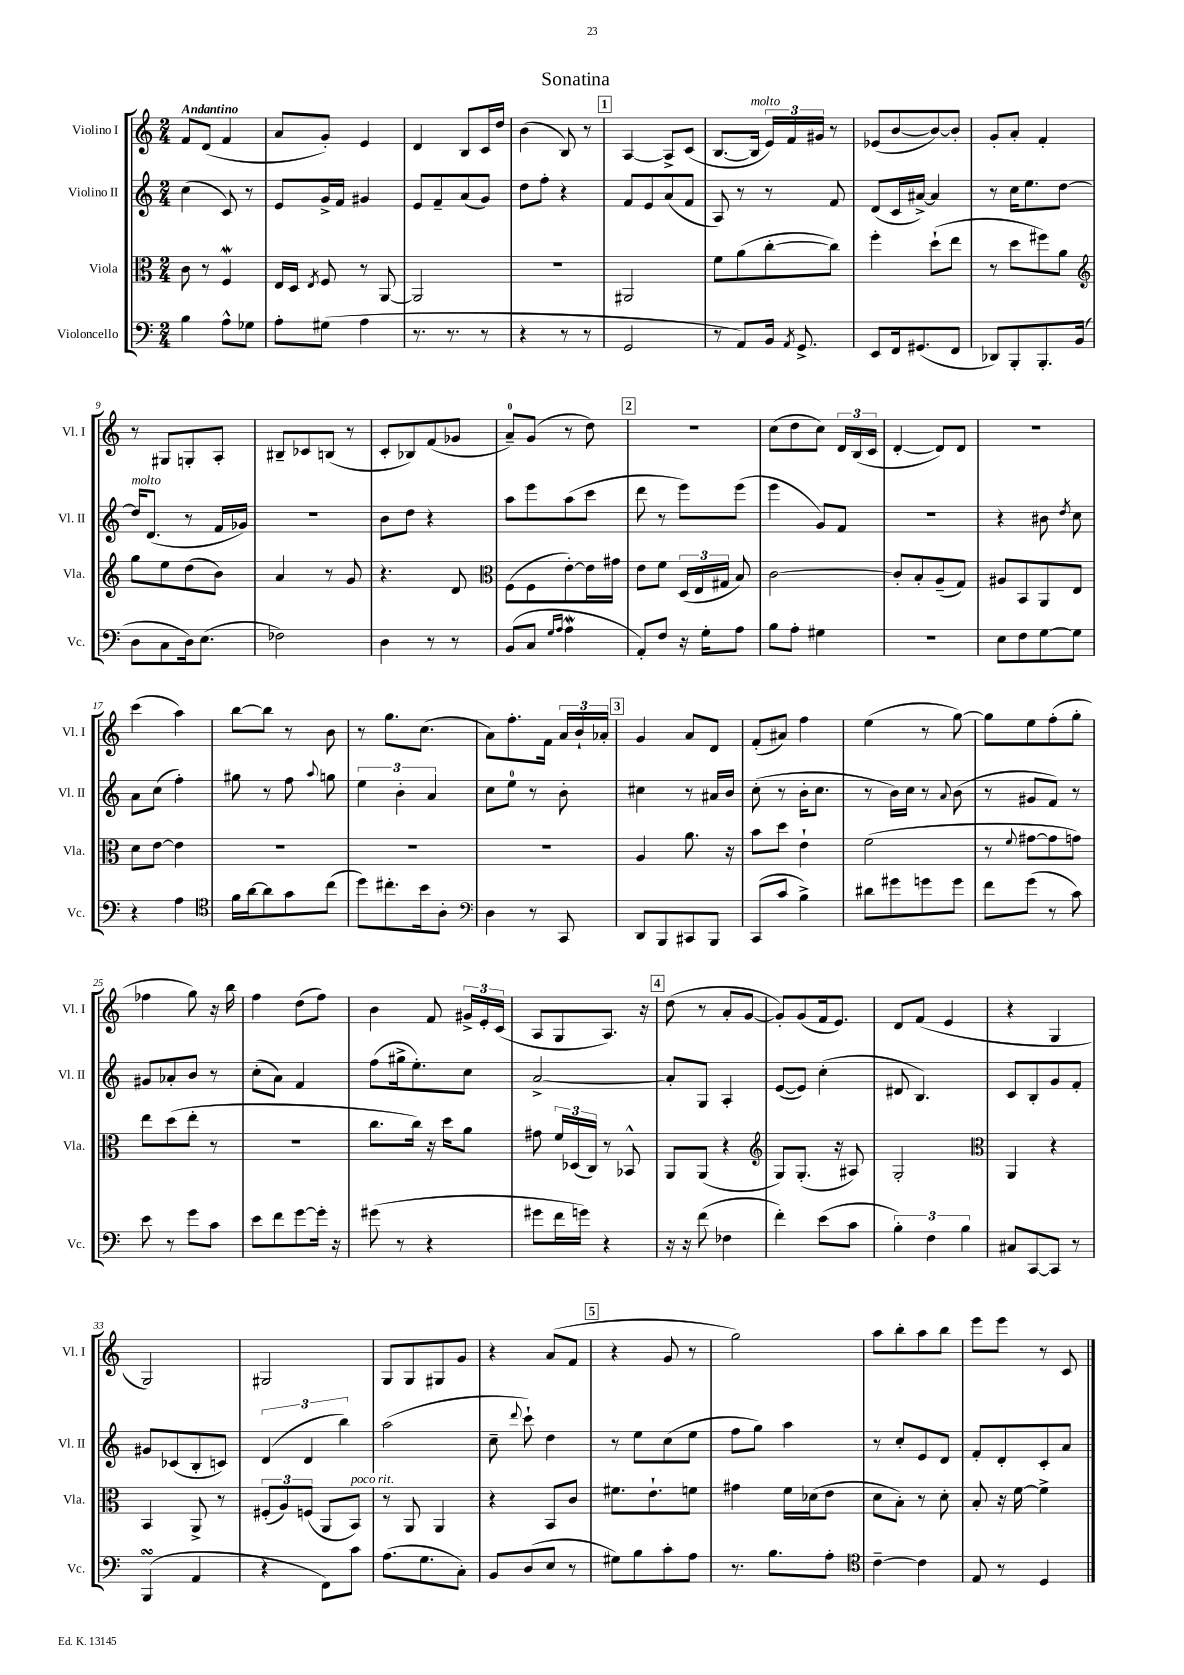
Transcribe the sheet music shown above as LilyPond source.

\header { title = "Sonatina" }
<<
\new StaffGroup <<
\new Staff = "s0" \with { instrumentName = "Violino I" shortInstrumentName = "Vl. I" } {
    \clef treble \key c \major \numericTimeSignature \time 2/4 \tempo "Andantino"
    \autoBeamOff f'8[ d'8]( f'4 |
    a'8[ g'8]-.) e'4 |
    d'4 b8[ c'16 d''16] |
    b'4( b8) r8 |
    \mark \markup { \box "1" } a4~ a8[-> c'8]( |
    b8.[~ b16]^\markup { \italic "molto" } \tuplet 3/2 { e'16[) f'16 gis'16] } r8 |
    ees'8[( b'8~ b'8~) b'8]-. |
    g'8[-. a'8]-. f'4-. |
    r8 gis8[ g8-. a8]-. |
    bis8[-- ces'8 b8]( r8 |
    c'8[-. bes8) f'8( ges'8] |
    a'8[-0--) g'8]( r8 d''8) |
    \mark \markup { \box "2" } R2 |
    c''8[( d''8 c''8]) \tuplet 3/2 { d'16[ b16( c'16] } |
    d'4~-. d'8[) d'8] |
    r2 |
    c'''4( a''4) |
    b''8[~ b''8] r8 b'8 |
    r8 g''8.[ c''8.]( |
    a'8[) f''8.-. f'16] \tuplet 3/2 { a'16[ b'16-! aes'16]-. } |
    \mark \markup { \box "3" } g'4 a'8[ d'8] |
    f'8[-.( ais'8]) f''4 |
    e''4( r8 g''8~) |
    g''8[ e''8 f''8-.( g''8]-. |
    fes''4 g''8) r16 b''16 |
    f''4 d''8[( f''8]) |
    b'4 f'8 \tuplet 3/2 { gis'16[-> e'16-. c'16]( } |
    a8[ g8 a8.]) r16 |
    \mark \markup { \box "4" } d''8( r8 a'8[-. g'8]~ |
    g'8[-.) g'8( f'16 e'8.]) |
    d'8[ f'8]( e'4 |
    r4 g4 |
    g2) |
    gis2 |
    g8[ g8 gis8 g'8] |
    r4 a'8[( f'8] |
    \mark \markup { \box "5" } r4 g'8 r8 |
    g''2) |
    a''8[ b''8-. a''8 b''8] |
    e'''8[ e'''8] r8 c'8 \bar "|." |
}
\new Staff = "s1" \with { instrumentName = "Violino II" shortInstrumentName = "Vl. II" } {
    \clef treble \key c \major \numericTimeSignature \time 2/4
    \autoBeamOff c''4( c'8) r8 |
    e'8[ g'16-> f'16] gis'4 |
    e'8[ f'8-- a'8( g'8]) |
    d''8[ f''8]-. r4 |
    \mark \markup { \box "1" } f'8[ e'8 a'8( f'8] |
    a8) r8 r8 f'8 |
    d'8[( c'16 ais'16]~->) ais'4 |
    r8 c''16[ e''8. d''8]~ |
    d''16[^\markup { \italic "molto" } d'8.]( r8 f'16[ ges'16]) |
    r2 |
    b'8[ d''8] r4 |
    a''8[ e'''8 a''8( c'''8] |
    \mark \markup { \box "2" } d'''8 r8 e'''8[) e'''8]( |
    e'''4 g'8[) f'8] |
    r2 |
    r4 bis'8 \acciaccatura { d''8 } c''8 |
    a'8[ c''8]( f''4-.) |
    gis''8 r8 f''8 \appoggiatura { a''8 } g''8 |
    \tuplet 3/2 { e''4 b'4-. a'4 } |
    c''8[ e''8]-0 r8 b'8-. |
    \mark \markup { \box "3" } cis''4 r8 ais'16[ b'16] |
    c''8-.( r8 b'16[-. c''8.] |
    r8 b'16[) c''16] r8 \appoggiatura { a'8 } b'8( |
    r8 gis'8[ f'8]) r8 |
    gis'8[ aes'8-. b'8] r8 |
    c''8[-.( a'8]) f'4 |
    f''8[( gis''16-> e''8.-.) c''8] |
    a'2~-> |
    \mark \markup { \box "4" } a'8[-. g8] a4-. |
    e'8[~( e'8]) c''4-.( |
    dis'8 b4.) |
    c'8[ b8-. g'8 f'8]-. |
    gis'8[ ces'8( b8-. c'8]) |
    \tuplet 3/2 { d'4( d'4 b''4) } |
    a''2( |
    c''8-- \appoggiatura { d'''8 } c'''8-!) d''4 |
    \mark \markup { \box "5" } r8 e''8[ c''8( e''8] |
    f''8[ g''8]) a''4 |
    r8 c''8[-. e'8 d'8] |
    f'8[-. d'8-. c'8-. a'8] \bar "|." |
}
\new Staff = "s2" \with { instrumentName = "Viola" shortInstrumentName = "Vla." } {
    \clef alto \key c \major \numericTimeSignature \time 2/4
    \autoBeamOff c'8 r8 f4\mordent |
    e16[ d16] \acciaccatura { e8 } f8 r8 a,8~ |
    a,2 |
    r2 |
    \mark \markup { \box "1" } ais,2 |
    f'8[ a'8( c''8~-. c''8]) |
    f''4-. d''8[-!( e''8] |
    r8 d''8[ fis''8) a'8] |
    \clef treble g''8[ e''8 d''8( b'8]) |
    a'4 r8 g'8 |
    r4. d'8 |
    \clef alto f8[( f8 e'8~-.) e'16 gis'16] |
    \mark \markup { \box "2" } e'8[ f'8] \tuplet 3/2 { d16[( e16 gis16] } b8) |
    c'2~ |
    c'8[-. b8-. a8--( g8]) |
    ais8[ b,8 a,8 e8] |
    d'8[ e'8]~ e'4 |
    R2 |
    R2 |
    R2 |
    \mark \markup { \box "3" } a4 a'8. r16 |
    b'8[ d''8] e'4-! |
    f'2( |
    r8 \appoggiatura { f'8 } gis'8[~ gis'8 g'8]) |
    e''8[ d''8( e''8]-. r8 |
    R2 |
    c''8.[ c''16]) r16 d''16[ a'8] |
    gis'8 \tuplet 3/2 { f'16[ des16( c16]) } r8 bes,8-^ |
    \mark \markup { \box "4" } a,8[ a,8]( r4 |
    \clef treble g8[) g8.]-.( r16 ais8) |
    g2-. |
    \clef alto a,4 r4 |
    b,4 a,8-> r8 |
    \tuplet 3/2 { fis8[-.( a8) f8]( } a,8[ b,8]^\markup { \italic "poco rit." }) |
    r8 a,8 a,4 |
    r4 b,8[ c'8] |
    \mark \markup { \box "5" } fis'8.[ e'8.-! f'8] |
    gis'4 f'16[ des'16( e'8] |
    d'8[ b8]-.) r8 d'8-. |
    b8-. r16 f'16~ f'4-> \bar "|." |
}
\new Staff = "s3" \with { instrumentName = "Violoncello" shortInstrumentName = "Vc." } {
    \clef bass \key c \major \numericTimeSignature \time 2/4
    \autoBeamOff b4 a8[-^ ges8] |
    a8[-. gis8]( a4 |
    r8. r8. r8 |
    r4 r8 r8 |
    \mark \markup { \box "1" } g,2 |
    r8 a,8[) b,16] \acciaccatura { a,8 } g,8.-> |
    e,8[ f,16 gis,8.( f,8] |
    des,8[) b,,8-. b,,8.-. b,16]( |
    d8[ c8 d16) e8.]( |
    fes2) |
    d4 r8 r8 |
    b,8[( c8] \grace { g16[ a16] } a4\mordent |
    \mark \markup { \box "2" } a,8[-.) f8] r16 g16[-. a8] |
    b8[ a8]-. gis4 |
    R2 |
    e8[ f8 g8~ g8] |
    r4 a4 |
    \clef tenor f'16[ a'16~ a'8 g'8 c''8]( |
    d''8[) cis''8.-. b'16 a8]-. |
    \clef bass d4 r8 c,8 |
    \mark \markup { \box "3" } d,8[ b,,8 cis,8 b,,8] |
    c,8[( c'8] b4->) |
    dis'8[ gis'8 g'8 g'8] |
    f'8[ g'8]( r8 c'8) |
    e'8 r8 g'8[ c'8] |
    e'8[ f'8 g'8~ g'16]-. r16 |
    gis'8( r8 r4 |
    gis'8[ f'16 g'16]) r4 |
    \mark \markup { \box "4" } r16 r16 f'8( fes4 |
    f'4-.) e'8[( c'8] |
    \tuplet 3/2 { b4-.) f4 b4 } |
    cis8[ c,8~ c,8] r8 |
    b,,4\turn( a,4 |
    r4 f,8[) c'8] |
    a8.[( g8. c8]-.) |
    b,8[ d8( e8] r8 |
    \mark \markup { \box "5" } gis8[) b8 c'8-. a8] |
    r8. b8.[ a8]-. |
    \clef tenor c'4~-- c'4 |
    e8 r8 d4 \bar "|." |
}
>>
>>
